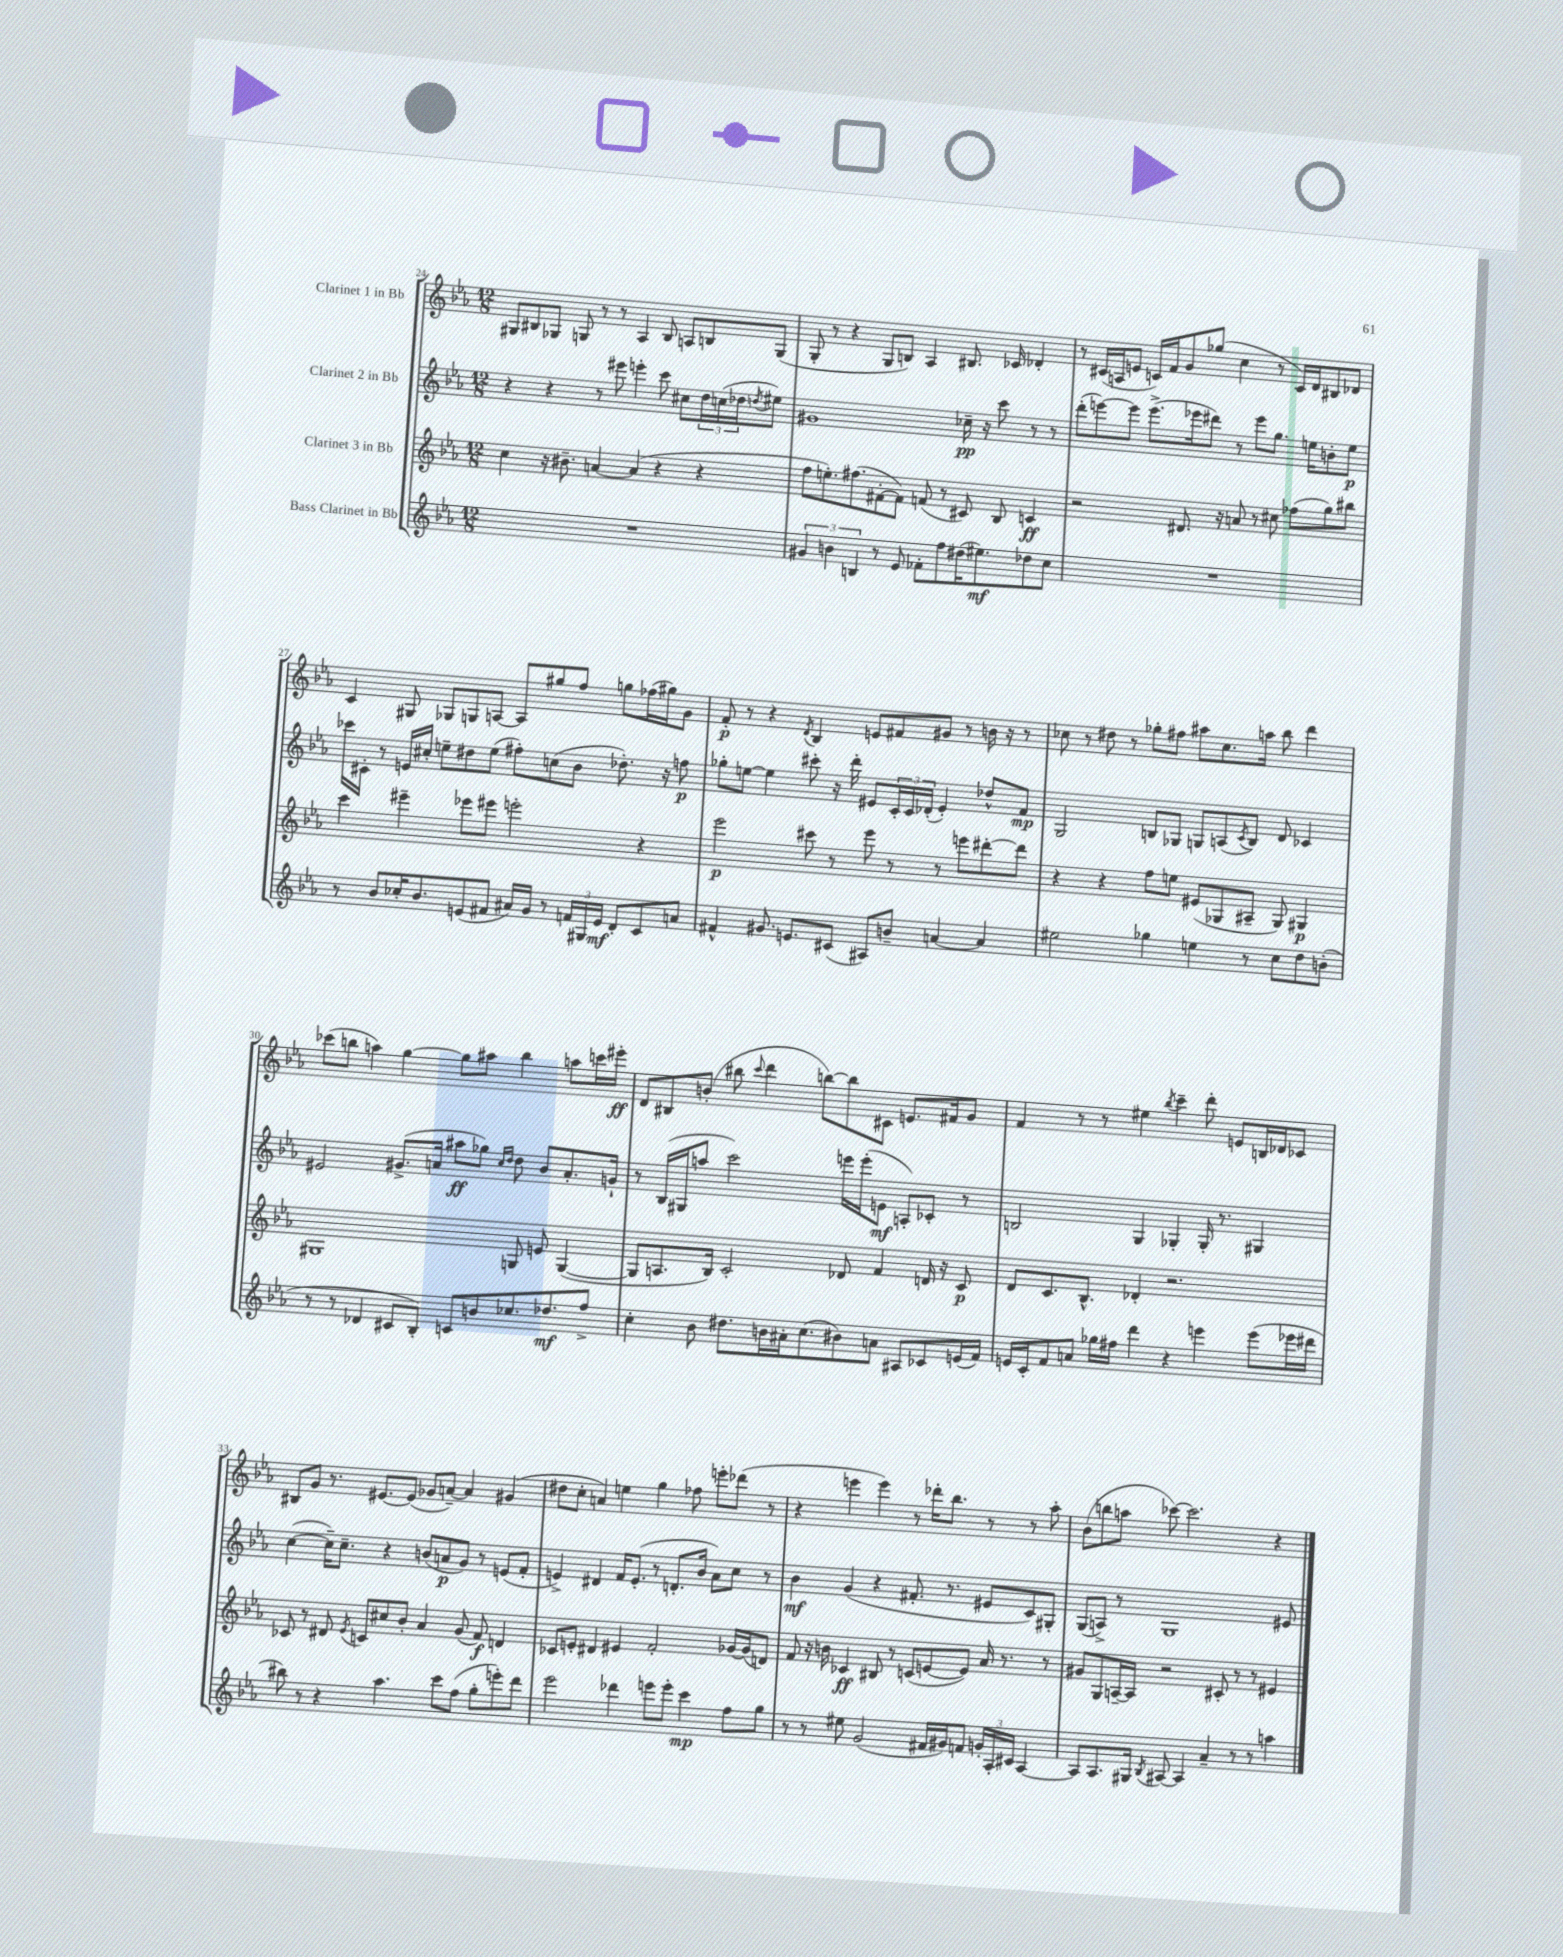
<<
\new StaffGroup <<
\new Staff = "s0" \with { instrumentName = "Clarinet 1 in Bb" } {
    \clef treble \key ees \major \numericTimeSignature \time 12/8
    gis8 bis8 ges8 g8 r8 r8 aes4 bis8 a8 b8 g8( |
    g8-. r8 r4 g8 b8) aes4 bis8. ces'16 des'4-. |
    r8 cis'16( a16 e'8 c'16) f'16 g'8 ges''8( c''4 r8 c'16) d'16 bis8 des'8 |
    c'4 gis8 ges8 g8 a8~ a8 gis''8 f''8 g''8 fes''16( gis''16) g'8 |
    f'8-.\p r8 r4 \acciaccatura { d'8 } bes4 e'8 fis'8 gis'8 r8 b'16 r16 r8 |
    ces''8 r8 dis''8 r8 ges''8-. fis''8 ais''8 ces''8. a''16 bes''8 d'''4 |
    ces'''8( b''8 a''4) g''4~ g''8 ais''8 b''4 a''8 c'''16 eis'''16-.\ff |
    d'8 bis8 b'8-.( bis''8 \appoggiatura { c'''8 } d'''4 b''8~) b''8 cis'8 e'8. fis'16 g'8 |
    f'4 r8 r8 eis''4 \acciaccatura { bes''8 } c'''4-- d'''8-. e'8 b16 des'16 ces'8 |
    bis8 g'8 r8. eis'8.~ eis'8( ges'8 a'8~--) a'4 gis'4( |
    dis''8 c''8-. a'4) e''4 g''4 fes''8 e'''8-. des'''8( r8 |
    r4 e'''4 e'''4) r8 des'''16-. bes''8. r8 r8 aes''8-. |
    bes'8( b''8 a''8 ces'''8~) ces'''2. r4 \bar "|." |
}
\new Staff = "s1" \with { instrumentName = "Clarinet 2 in Bb" } {
    \clef treble \key ees \major \numericTimeSignature \time 12/8
    r4 r4 r8 eis'''8 e'''4-. c'''8 cis''8 \tuplet 3/2 { d''16 c''16( des''16 } \acciaccatura { d''8 } eis''8) |
    gis'1 ces''16--\pp r16 c'''8 r8 r8 |
    d'''8-.( e'''8~) e'''8 e'''8.->( ees'''16 dis'''8) r8 ees'''8 g''8. e''16 b'8-. e''8\p |
    ces'''16 cis'16-. r8 e'16 cis''16-. e''8-- dis''8 e''8( fis''8-.) c''8( bes'8 des''8.-.) r16 f''8\p |
    ges''8-. e''8~ e''4 cis'''8-. r16 d'''16-. eis'8 \tuplet 3/2 { c'16-. c'16 des'16-.( } eis'4-.) des''8-^ f'8\mp |
    g2 b8 ges8 g8 a8( \acciaccatura { c'8 } b8) d'8 ces'4 |
    eis'2 gis'8.->( a'16 ais''8\ff ges''8) \grace { c''16 d''16 } d''8 bes'8 a'8.-. g'16-! |
    r8 bes16( gis16 a''8 c'''2) e'''16 e'''16-.( e'8\mf a8-.) ces'8-. r8 |
    b2 g4 ges4-. ges16-. r8. gis4 |
    c''4~( c''16--) c''8.-- r4 b'8( a'8\p g'8) r8 e'8( f'8-. |
    e'4->) dis'4 f'16 e'8.-.( r8 d'8.-. bes'16 aes'8) c''8 r8 |
    bes'4\mf g'4( r4 fis'8.-. r8. eis'8 c'8) gis8-. |
    g8( a8->) r8 g1 eis'8 \bar "|." |
}
\new Staff = "s2" \with { instrumentName = "Clarinet 3 in Bb" } {
    \clef treble \key ees \major \numericTimeSignature \time 12/8
    c''4 r16 bis'8.-- a'4~ a'4( r4 r4 |
    f''8 e''8.-.) fis''8.( fis'8~-. fis'8) f'8( r8 cis'8) bes8 c'4\ff |
    r2 dis'8. r16 a'8 r8 cis''8 fes''8( g''8) bis''8 |
    c'''4 eis'''4-- ees'''8 eis'''8 e'''2-. r4 |
    ees'''2\p cis'''8 r8 ees'''8 r8 r8 e'''8 dis'''8~-. dis'''8 |
    r4 r4 f''8 e''8 eis'8( ges8 ais8-- ges8) gis4\p |
    gis1 g8 e'8 g4~( |
    g8 a8. bes16) c'2-. des'8 f'4 d'16 r16 c'8\p |
    d'8 c'8. bes8.-^ des'4-. r2. |
    ces'8 r8 dis'8 \acciaccatura { ees'8 } c'8 cis''8 bes'8-. aes'4 g'8( f'8\f) d'4 |
    ces'8 e'8-. dis'4 eis'4 f'2-. ges'16~ ges'16( d'8) |
    f'8 r16 b'16 ces'4\ff bis8 r8 c'8( e'8~ e'8) aes'16 r8. r8 |
    gis'8 g8 a16~-- a16 r2 cis'8-. r8 r8 eis'4 \bar "|." |
}
\new Staff = "s3" \with { instrumentName = "Bass Clarinet in Bb" } {
    \clef treble \key ees \major \numericTimeSignature \time 12/8
    R1. |
    \tuplet 3/2 { gis'4 b'4 b4 } r8 ees'8 fes'8-. f''8 dis''16( eis''8.\mf) des''8 c''8 |
    R1. |
    r8 bes'8 ces''16-. bes'8. e'8( fis'8 ais'16) g'16 r8 \tuplet 3/2 { f'16 gis16 e'16\mf } d'8-. c'8 a'8 |
    fis'4-^ gis'8. e'8. cis'8( ais8) b'8-- a'4~ a'4 |
    eis''2 ges''4 e''4 r8 c''8 d''8 b'8-.( |
    r8 r8 des'4 cis'8 bes8-.) c'8 b'8 ces''8. des''8.\mf f''8-> |
    c''4-. bes'8 dis''8. b'16 ais'16-. c''8.( bis'8) a'8 ais8 ces'8 e'16( f'16) |
    e'16 c'16-. f'8 a'8 ges''16 fis''16 d'''4 r4 e'''4 e'''8( ees'''16 dis'''16 |
    bis''8) r8 r4 aes''4. c'''8 f''8( g''8-. e'''8-.) d'''8 |
    ees'''2 des'''4 e'''8 e'''8-. c'''4\mp f''8 g''8 |
    r8 r8 eis''8 g'2( fis'16 gis'16) f'8 \tuplet 3/2 { g'16-. aes16-. cis'16 } aes4~ |
    aes8 aes8. gis16 \acciaccatura { bes8 } ais8~ ais4 aes'4-- r8 r8 a''4 \bar "|." |
}
>>
>>
\layout { \context { \Score currentBarNumber = #24 } }
